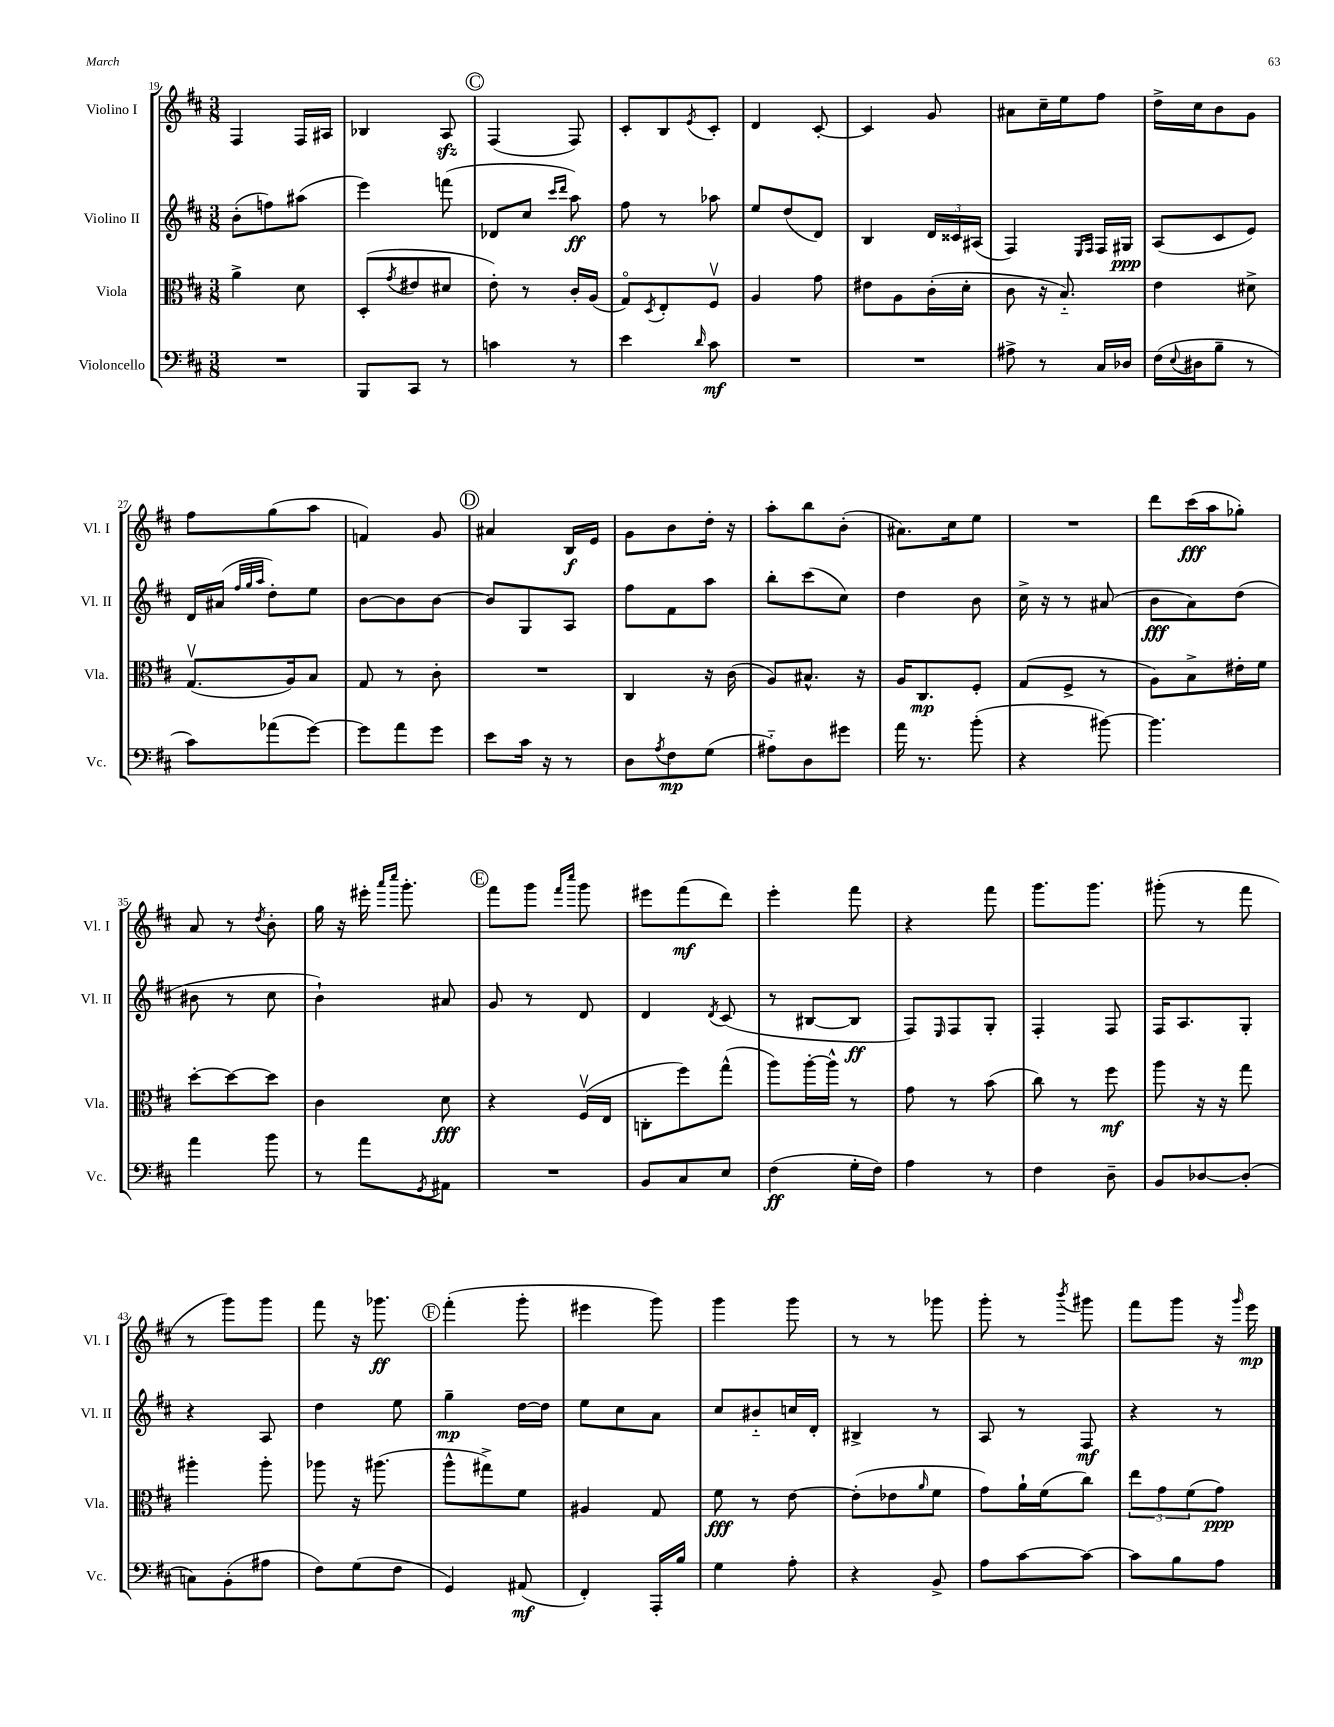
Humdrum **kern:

**kern	**dynam	**kern	**dynam	**kern	**dynam	**kern	**dynam
*part4	*part4	*part3	*part3	*part2	*part2	*part1	*part1
*staff4	*staff4	*staff3	*staff3	*staff2	*staff2	*staff1	*staff1
*I"Violoncello	*	*I"Viola	*	*I"Violino II	*	*I"Violino I	*
*I'Vc.	*	*I'Vla.	*	*I'Vl. II	*	*I'Vl. I	*
*clefF4	*	*clefC3	*	*clefG2	*	*clefG2	*
*k[f#c#]	*	*k[f#c#]	*	*k[f#c#]	*	*k[f#c#]	*
*M3/8	*	*M3/8	*	*M3/8	*	*M3/8	*
=19	=19	=19	=19	=19	=19	=19	=19
4.r	.	4a^\	.	(8b'\L	.	4F#/	.
.	.	.	.	8ffn\)	.	.	.
.	.	8d\	.	(8aa#X\J	.	16F#/LL	.
.	.	.	.	.	.	16A#X/JJ	.
=20	=20	=20	=20	=20	=20	=20	=20
8BBB/L	.	(8D'/L	.	4eee\)	.	4B-X/	.
.	.	8qg/	.	.	.	.	.
8CC#/J	.	8e#X/	.	.	.	.	.
8r	.	8d#X/J	.	(8fffn\	.	8Azz/	.
!!LO:REH:place=s1:t=C
=21	=21	=21	=21	=21	=21	=21	=21
4cn\	.	8e'\)	.	8d-X/L	.	(4F#/	.
.	.	8r	.	8cc#/J	.	.	.
.	.	.	.	16qqccc#/LL	.	.	.
.	.	.	.	16qqddd/JJ	.	.	.
8r	.	16c#'/LL	.	8aa\)	ff	8F#/)	.
.	.	(16A/JJ	.	.	.	.	.
=22	=22	=22	=22	=22	=22	=22	=22
4e\	.	8G/L)	.	8ff#\	.	8c#'/L	.
.	.	8qD/	.	.	.	.	.
.	.	8E'/	.	8r	.	8B/	.
16qqd/	.	.	.	.	.	8qe/	.
8c#\	mf	8F#v/J	.	8aa-X\	.	8c#'/J	.
=23	=23	=23	=23	=23	=23	=23	=23
4.r	.	4A/	.	8ee/L	.	4d/	.
.	.	.	.	(8dd/	.	.	.
.	.	8g\	.	8d/J)	.	[8c#'/	.
=24	=24	=24	=24	=24	=24	=24	=24
4.r	.	8e#X\L	.	4B/	.	4c#/]	.
.	.	8A\	.	.	.	.	.
.	.	(16c#'\L	.	24d/LL	.	8g/	.
.	.	.	.	24c##X/	.	.	.
.	.	16d'\JJ	.	.	.	.	.
.	.	.	.	(24A#X/JJ	.	.	.
=25	=25	=25	=25	=25	=25	=25	=25
8A#X^\	.	8c#\	.	4F#/)	.	8a#X\L	.
8r	.	16r	.	.	.	16cc#~\L	.
.	.	8.B/)	.	.	.	16ee\J	.
.	.	.	.	16qqE/LL	.	.	.
.	.	.	.	16qqF#/JJ	.	.	.
16C#/LL	.	.	.	16F#/LL	.	8ff#\J	.
16D-X/JJ	.	.	.	16G#X/JJ	ppp	.	.
=26	=26	=26	=26	=26	=26	=26	=26
(16F#\LL	.	4e\	.	(8A/L	.	16dd^\LL	.
8qqE/	.	.	.	.	.	.	.
16D#X\J	.	.	.	.	.	16cc#\J	.
8B~\J	.	.	.	8c#/	.	8b\	.
8r	.	8d#X^\	.	8e/J)	.	8g\J	.
!!LO:LB:g=z
=27	=27	=27	=27	=27	=27	=27	=27
8c#\L)	.	(8.Gv/L	.	16d/LL	.	8ff#\L	.
.	.	.	.	(16a#X/JJ	.	.	.
.	.	.	.	32qqff#/LLL	.	.	.
.	.	.	.	32qqgg/	.	.	.
.	.	.	.	32qqaa/JJJ	.	.	.
(8a-X\	.	.	.	8dd'\L)	.	(8gg\	.
.	.	16A/k)	.	.	.	.	.
[8g\J)	.	8B/J	.	8ee\J	.	8aa\J	.
=28	=28	=28	=28	=28	=28	=28	=28
8g\L]	.	8G/	.	[8b\L	.	4fn/)	.
8a\	.	8r	.	8b\]	.	.	.
8g\J	.	8c#'\	.	[8b\J	.	8g/	.
!!LO:REH:place=s1:t=D
=29	=29	=29	=29	=29	=29	=29	=29
8e\L	.	4.r	.	8b/L]	.	4a#X/	.
16c#\Jk	.	.	.	8G/	.	.	.
16r	.	.	.	.	.	.	.
8r	.	.	.	8A/J	.	16B/LL	f
.	.	.	.	.	.	16e/JJ	.
=30	=30	=30	=30	=30	=30	=30	=30
8D\L	.	4C#/	.	8ff#\L	.	8g\L	.
8qA/	.	.	.	.	.	.	.
8F#\	mp	.	.	8f#\	.	8b\	.
(8G\J	.	16r	.	8aa\J	.	16dd'\Jk	.
.	.	(16c#\	.	.	.	16r	.
=31	=31	=31	=31	=31	=31	=31	=31
8A#X\L)	.	8A/L)	.	8bb'\L	.	8aa'\L	.
8D\	.	8.B#X^^/J	.	(8ccc#\	.	8bb\	.
8g#X\J	.	.	.	8cc#\J)	.	(8b'\J	.
.	.	16r	.	.	.	.	.
=32	=32	=32	=32	=32	=32	=32	=32
16a\	.	16A/KL	.	4dd\	.	8.a#X\L)	.
8.r	.	8.C#/	mp	.	.	.	.
.	.	.	.	.	.	16cc#\k	.
(8b'\	.	8F#'/J	.	8b\	.	8ee\J	.
=33	=33	=33	=33	=33	=33	=33	=33
4r	.	(8G/L	.	16cc#^\	.	4.r	.
.	.	.	.	16r	.	.	.
.	.	8F#^/J	.	8r	.	.	.
[8b#X\)	.	8r	.	(8a#X/	.	.	.
=34	=34	=34	=34	=34	=34	=34	=34
4.b#\]	.	8A\L)	.	8b\L	fff	8ddd\L	.
.	.	8B^\	.	8a\)	.	(16ccc#\L	fff
.	.	.	.	.	.	16aa\J	.
.	.	16e#X'\L	.	(8dd\J	.	8gg-X'\J)	.
.	.	16f#\JJ	.	.	.	.	.
!!LO:LB:g=z
=35	=35	=35	=35	=35	=35	=35	=35
4a\	.	[8dd'\L	.	8b#X\	.	8a/	.
.	.	8dd\_	.	8r	.	8r	.
.	.	.	.	.	.	8qdd/	.
8b\	.	8dd\J]	.	8cc#\	.	8b'\	.
=36	=36	=36	=36	=36	=36	=36	=36
8r	.	4c#\	.	4b`\)	.	16gg\	.
.	.	.	.	.	.	16r	.
8a\L	.	.	.	.	.	16eee#X'\	.
.	.	.	.	.	.	16qqaaa/LL	.
.	.	.	.	.	.	16qqcccc#/JJ	.
.	.	.	.	.	.	8.ggg'\	.
8qGG/	.	.	.	.	.	.	.
8AA#X\J	.	8d\	fff	8a#X/	.	.	.
!!LO:REH:place=s1:t=E
=37	=37	=37	=37	=37	=37	=37	=37
4.r	.	4r	.	8g/	.	8fff#\L	.
.	.	.	.	8r	.	8ggg\J	.
.	.	.	.	.	.	16qqfff#/LL	.
.	.	.	.	.	.	16qqcccc#/JJ	.
.	.	(16F#v/LL	.	8d/	.	8ggg\	.
.	.	16E/JJ	.	.	.	.	.
=38	=38	=38	=38	=38	=38	=38	=38
8BB/L	.	8Cn'\L	.	4d/	.	8eee#X\L	.
8C#/	.	8ff#\)	.	.	.	(8fff#\	mf
.	.	.	.	8qd/	.	.	.
8E/J	.	(8gg^^\J	.	(8c#/	.	8ddd\J)	.
=39	=39	=39	=39	=39	=39	=39	=39
(4F#\	ff	8aa\L)	.	8r	.	4eee'\	.
.	.	[16aa'\L	.	[8B#X/L	.	.	.
.	.	16aa^^\JJ]	.	.	.	.	.
16G'\LL	.	8r	.	8B#/J]	ff	8fff#\	.
16F#\JJ)	.	.	.	.	.	.	.
=40	=40	=40	=40	=40	=40	=40	=40
4A\	.	8g\	.	8F#/L)	.	4r	.
.	.	.	.	16qqE/	.	.	.
.	.	8r	.	8F#/	.	.	.
8r	.	(8b\	.	8G'/J	.	8fff#\	.
=41	=41	=41	=41	=41	=41	=41	=41
4F#\	.	8cc#\)	.	4F#'/	.	8.ggg\L	.
.	.	8r	.	.	.	.	.
.	.	.	.	.	.	8.ggg\J	.
8D~\	.	8ff#\	mf	8F#/	.	.	.
=42	=42	=42	=42	=42	=42	=42	=42
8BB/L	.	8aa\	.	16F#/KL	.	(8ggg#X'\	.
.	.	.	.	8.A/	.	.	.
[8D-X/	.	16r	.	.	.	8r	.
.	.	16r	.	.	.	.	.
(8D-'/J]	.	8gg\	.	8G'/J	.	8fff#\	.
!!LO:LB:g=z
=43	=43	=43	=43	=43	=43	=43	=43
8Cn\L)	.	4aa#X'\	.	4r	.	8r	.
(8BB'\	.	.	.	.	.	8ggg\L)	.
8A#X\J	.	8aa#'\	.	8A/	.	8ggg\J	.
=44	=44	=44	=44	=44	=44	=44	=44
8F#\L)	.	8aa-X\	.	4dd\	.	8fff#\	.
(8G\	.	16r	.	.	.	16r	.
.	.	(8.aa#X\	.	.	.	8.ggg-X\	ff
8F#\J	.	.	.	8ee\	.	.	.
!!LO:REH:place=s1:t=F
=45	=45	=45	=45	=45	=45	=45	=45
4GG/)	.	8aa^^\L	.	4gg~\	mp	(4fff#'\	.
.	.	8gg#X^\)	.	.	.	.	.
(8AA#X/	mf	8f#\J	.	[16dd\LL	.	8ggg'\	.
.	.	.	.	16dd\JJ]	.	.	.
=46	=46	=46	=46	=46	=46	=46	=46
4FF#'/)	.	4A#X/	.	8ee\L	.	4eee#X\	.
.	.	.	.	8cc#\	.	.	.
16AAA'/LL	.	8G/	.	8a\J	.	8ggg\)	.
16B/JJ	.	.	.	.	.	.	.
=47	=47	=47	=47	=47	=47	=47	=47
4G\	.	8f#\	fff	8cc#/L	.	4ggg\	.
.	.	8r	.	8b#X/	.	.	.
8A'\	.	[8e\	.	16ccn/L	.	8ggg\	.
.	.	.	.	16d'/JJ	.	.	.
=48	=48	=48	=48	=48	=48	=48	=48
4r	.	(8e'\L]	.	4B#X^/	.	8r	.
.	.	8e-X\	.	.	.	8r	.
.	.	16qqa/	.	.	.	.	.
8BB^/	.	8f#\J	.	8r	.	8ggg-X\	.
=49	=49	=49	=49	=49	=49	=49	=49
8A\L	.	8g\L)	.	8A/	.	8ggg'\	.
[8c#\	.	16a`\L	.	8r	.	8r	.
.	.	(16f#\J	.	.	.	.	.
.	.	.	.	.	.	8qbbb/	.
8c#\J_	.	8cc#\J)	.	8F#/	mf	8ggg#X\	.
=50	=50	=50	=50	=50	=50	=50	=50
8c#\L]	.	12ee\L	.	4r	.	8fff#\L	.
.	.	12g\	.	.	.	.	.
8B\	.	.	.	.	.	8ggg\J	.
.	.	(12f#\	.	.	.	.	.
8A\J	.	8g\J)	ppp	8r	.	16r	.
.	.	.	.	.	.	16qqggg/	.
.	.	.	.	.	.	16eee\	mp
==	==	==	==	==	==	==	==
*-	*-	*-	*-	*-	*-	*-	*-
